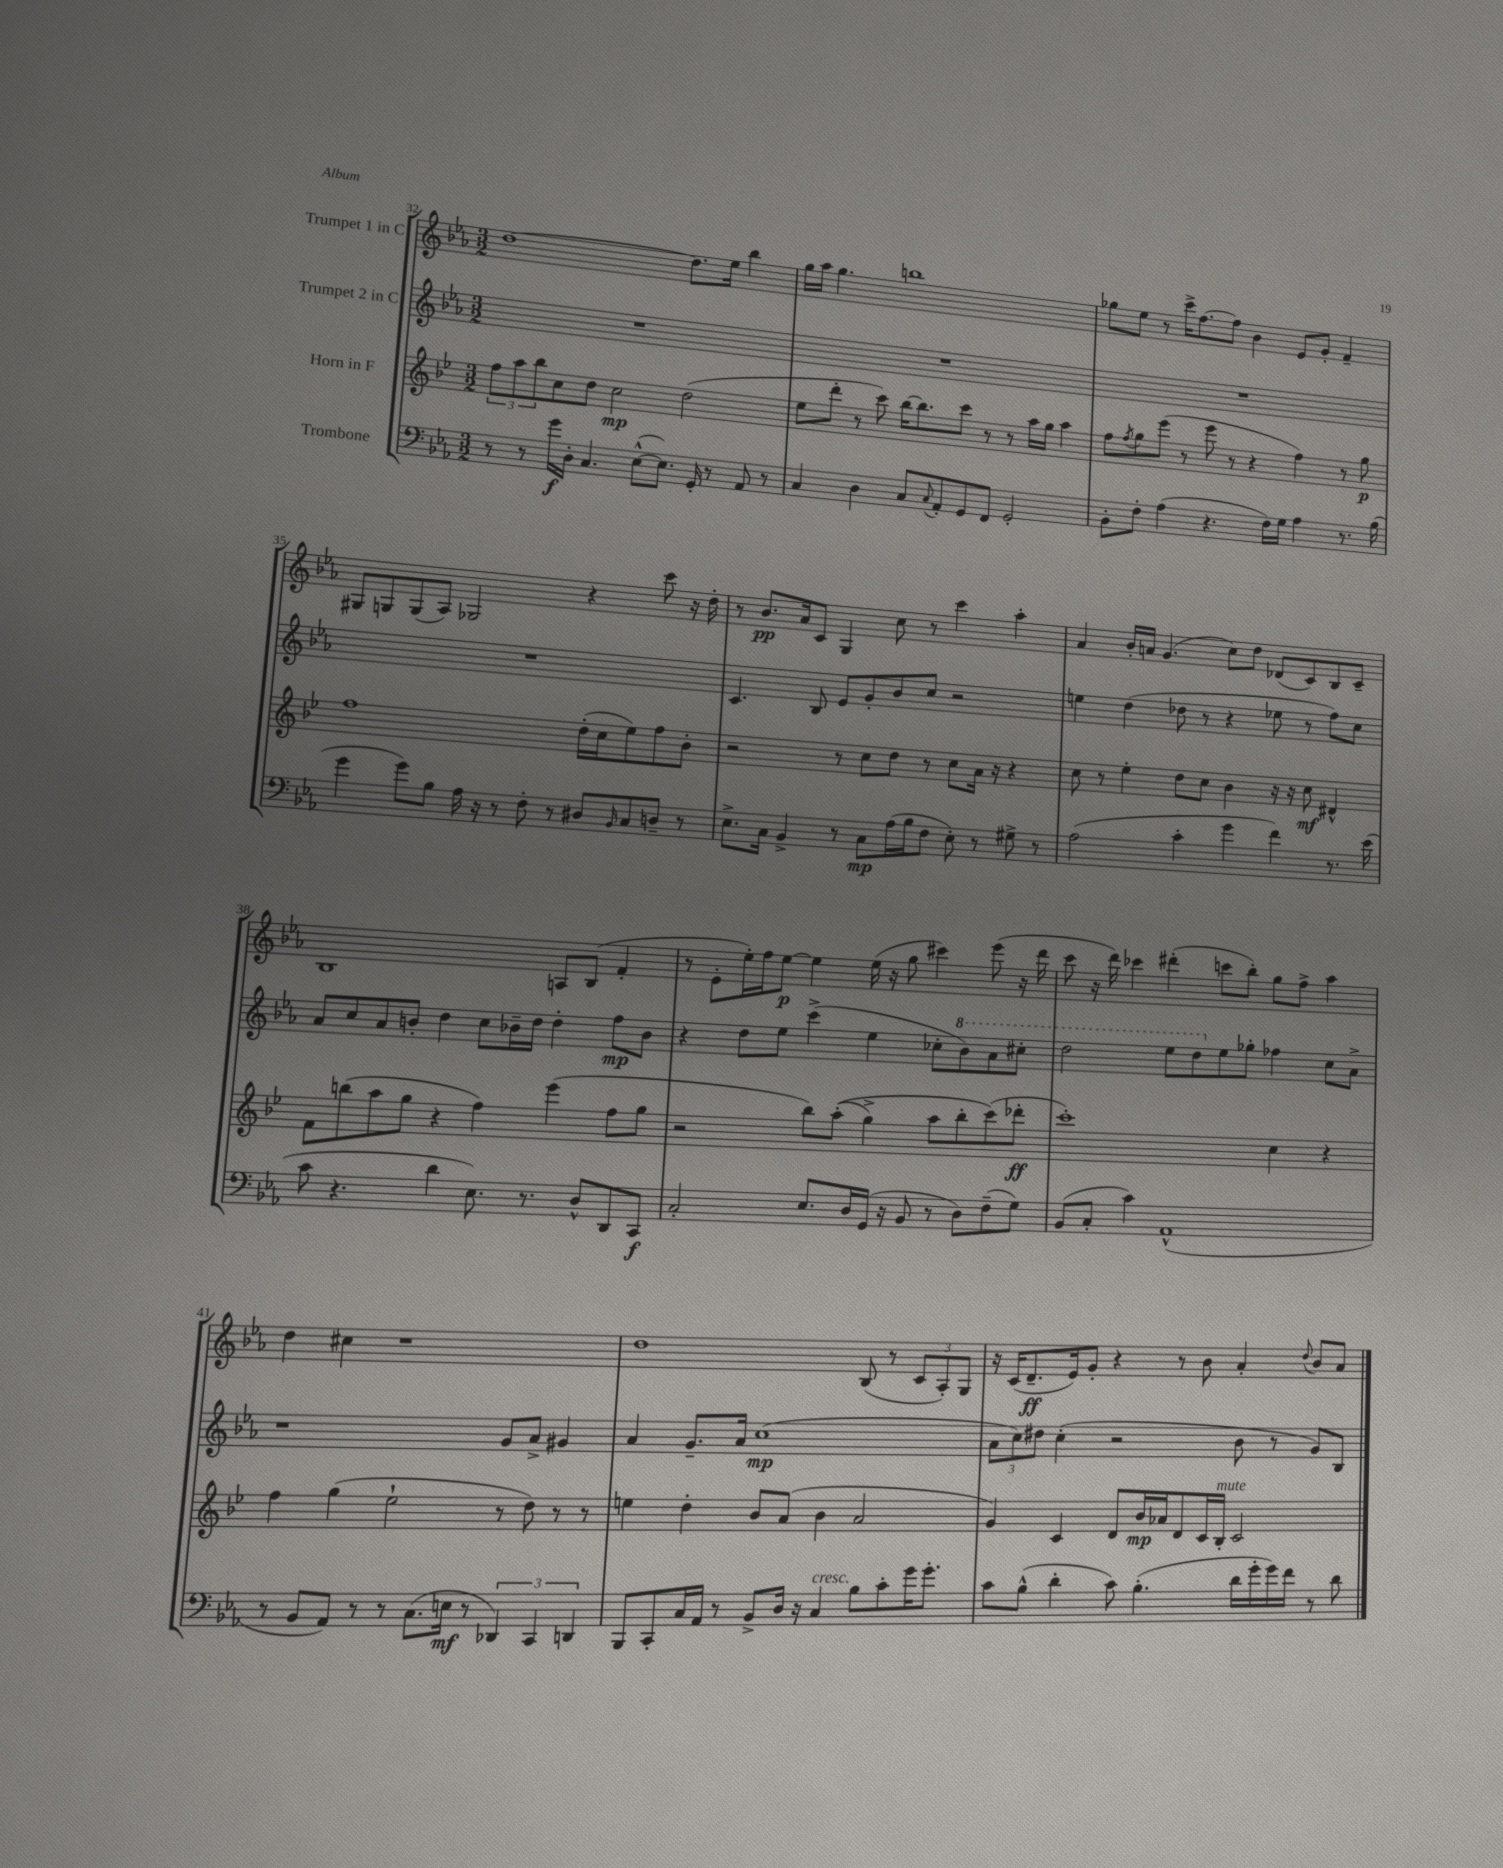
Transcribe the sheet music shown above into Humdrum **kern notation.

**kern	**kern	**kern	**kern
*staff4	*staff3	*staff2	*staff1
*clefF4	*clefG2	*clefG2	*clefG2
*k[b-e-a-]	*k[b-e-]	*k[b-e-a-]	*k[b-e-a-]
*M3/2	*M3/2	*M3/2	*M3/2
8r	12ff	1.r	[1dd
.	12aa	.	.
8r	.	.	.
.	12bb-	.	.
16g	8cc	.	.
16D'	.	.	.
4.C	8dd	.	.
.	2cc	.	.
([8E-^^	.	.	.
8.E-])	.	.	.
.	(2dd	.	8.dd]
16GG'	.	.	.
8r	.	.	.
.	.	.	16ee-
8AA-	.	.	4bb-
8r	.	.	.
=	=	=	=
4C	8ee-	1.r	16gg
.	.	.	16aa-
.	8ddd'	.	4.gg
4D	8r	.	.
.	8ccc)	.	.
8C	[16bb-	.	1bb
.	8.bb-]	.	.
8qqC	.	.	.
8AA-'	.	.	.
8GG	8ccc	.	.
8FF	8r	.	.
2GG'	8r	.	.
.	16aa	.	.
.	16gg	.	.
.	4aa	.	.
=	=	=	=
8BB-'	8ff	1.r	8gg-
.	8qff	.	.
8F'	8gg	.	8ee-
(4A-	(8eee-	.	8r
.	8r	.	16ccc^
.	.	.	[8.ff
4.r	8eee-	.	.
.	8r	.	8ff]
.	4r	.	4b-
16F)	.	.	.
16G	.	.	.
4A-	4ff)	.	8e-
.	.	.	8g'
8.r	8r	.	4f~
.	8gg	.	.
(16B-	.	.	.
=	=	=	=
4g	1ff	1.r	8G#
.	.	.	8G
8g)	.	.	(8G
8B-	.	.	8A-)
16A-	.	.	2G-
16r	.	.	.
8r	.	.	.
8F'	.	.	.
8r	.	.	.
8D#	(16dd'	.	4r
.	16cc	.	.
16qqBB-	.	.	.
8C	8ee-)	.	.
8D~	8ff	.	8ccc
8r	8b-'	.	16r
.	.	.	16dd'
=	=	=	=
8.E-^	2r	4.c	8r
.	.	.	8.b-
16C	.	.	.
4BB-^	.	.	.
.	.	.	16a-
.	.	8B-	8c
8r	8r	8e-	4G
8C	8cc	8g'	.
(16A-	8dd	8b-	8cc
16B-	.	.	.
8F	8r	8cc	8r
8E-')	8cc	2r	4ccc
8r	16a	.	.
.	16r	.	.
8G#^	4r	.	4aa-'
8r	.	.	.
=	=	=	=
(2A-	8cc	4ee	4a-
.	8r	.	.
.	4ee-'	(4dd	16b-'
.	.	.	16a
.	.	.	(4.g
4c'	8dd	8dd-	.
.	8cc	8r	.
4g	4b-	4r	8cc)
.	.	.	8dd
4f)	16r	8ee-	(8d-
.	16r	.	.
.	8cc	8r	8c)
8.r	4d#^^	8ff)	8B-
.	.	8cc	8c~
(16e-	.	.	.
=	=	=	=
8c	8f	8a-	1B-
4.r	(8bb	8cc	.
.	8aa	8a-	.
.	8gg	8b'	.
4d	4r	4dd	.
8.E-)	4ff)	8cc	.
.	.	16b-~	.
8.r	.	16dd	.
.	(4eee-	4dd'	8A
8D^^	.	.	(8B-
8DD	8ff	8ff	4f'
8CC	8gg	8b-	.
=	=	=	=
2C'	2r	4r	8r
.	.	.	8e-'
.	.	8dd	16ee-')
.	.	.	16ff
.	.	8ee-	[8ee-
8.E-	8bb-)	(4ccc^	4ee-]
.	&((8aa'	.	.
16D	.	.	.
(16GG	4gg^)	4ee-	(16ee-
16r	.	.	16r
8BB-	.	.	8gg
8r	8aa	8cc-'	4ccc#)
8D)	8bb-'	8bb-)	.
(8F~	(8ccc&)	8aa-	(8eee-
8G)	8ddd-'	8ccc#'	16r
.	.	.	16ddd
=	=	=	=
(8BB-	1ccc')	2ddd	8ccc
8C'	.	.	16r
.	.	.	16ddd)
4c)	.	.	4ccc-
(1AA-^^	.	8eee-	(4ddd#'
.	.	8ddd	.
.	.	8ee-	8ccc
.	.	8gg-'	8bb-')
.	4cc	4ff-	8gg
.	.	.	8ff^
.	4r	8cc	4aa-
.	.	8a-^	.
=	=	=	=
8r	4ff	1r	4dd
8BB-	.	.	.
8AA-)	(4gg	.	4cc#
8r	.	.	.
8r	2ee-`	.	1r
(8.C	.	.	.
16E	.	.	.
8r	.	.	.
6DD-)	8r	8g	.
.	8dd)	8a-^	.
6CC	.	.	.
.	8r	4g#	.
6DD	.	.	.
.	8r	.	.
=	=	=	=
8BBB-	4ee	4a-	1dd
8CC'	.	.	.
16C	4dd'	8.g~	.
16AA-	.	.	.
8r	.	.	.
.	.	16a-	.
8BB-^	8b-	(1cc	.
16D	(8a	.	.
16r	.	.	.
4C	4b-	.	.
8B-	2a	.	(8B-
8c'	.	.	8r
16g	.	.	12c
8.g'	.	.	.
.	.	.	12A-')
.	.	.	12G
=	=	=	=
8c	4g)	12a-	16r
.	.	.	(16c
.	.	12cc)	.
(8B-^^	.	.	8.d~
.	.	12dd#	.
4d'	4c	(4cc'	.
.	.	.	16e-)
.	.	.	8g'
8c)	8d	2r	4r
(4.B-'	16b-	.	.
.	16a-	.	.
.	8d	.	8r
.	16c	.	8b-
.	16B-'	.	.
16d	2c	8b-	4a-'
16g'	.	.	.
16g)	.	8r	.
16f	.	.	.
.	.	.	8qqdd
8r	.	8g)	8b-
8d	.	8B-	8a-
==	==	==	==
*-	*-	*-	*-
